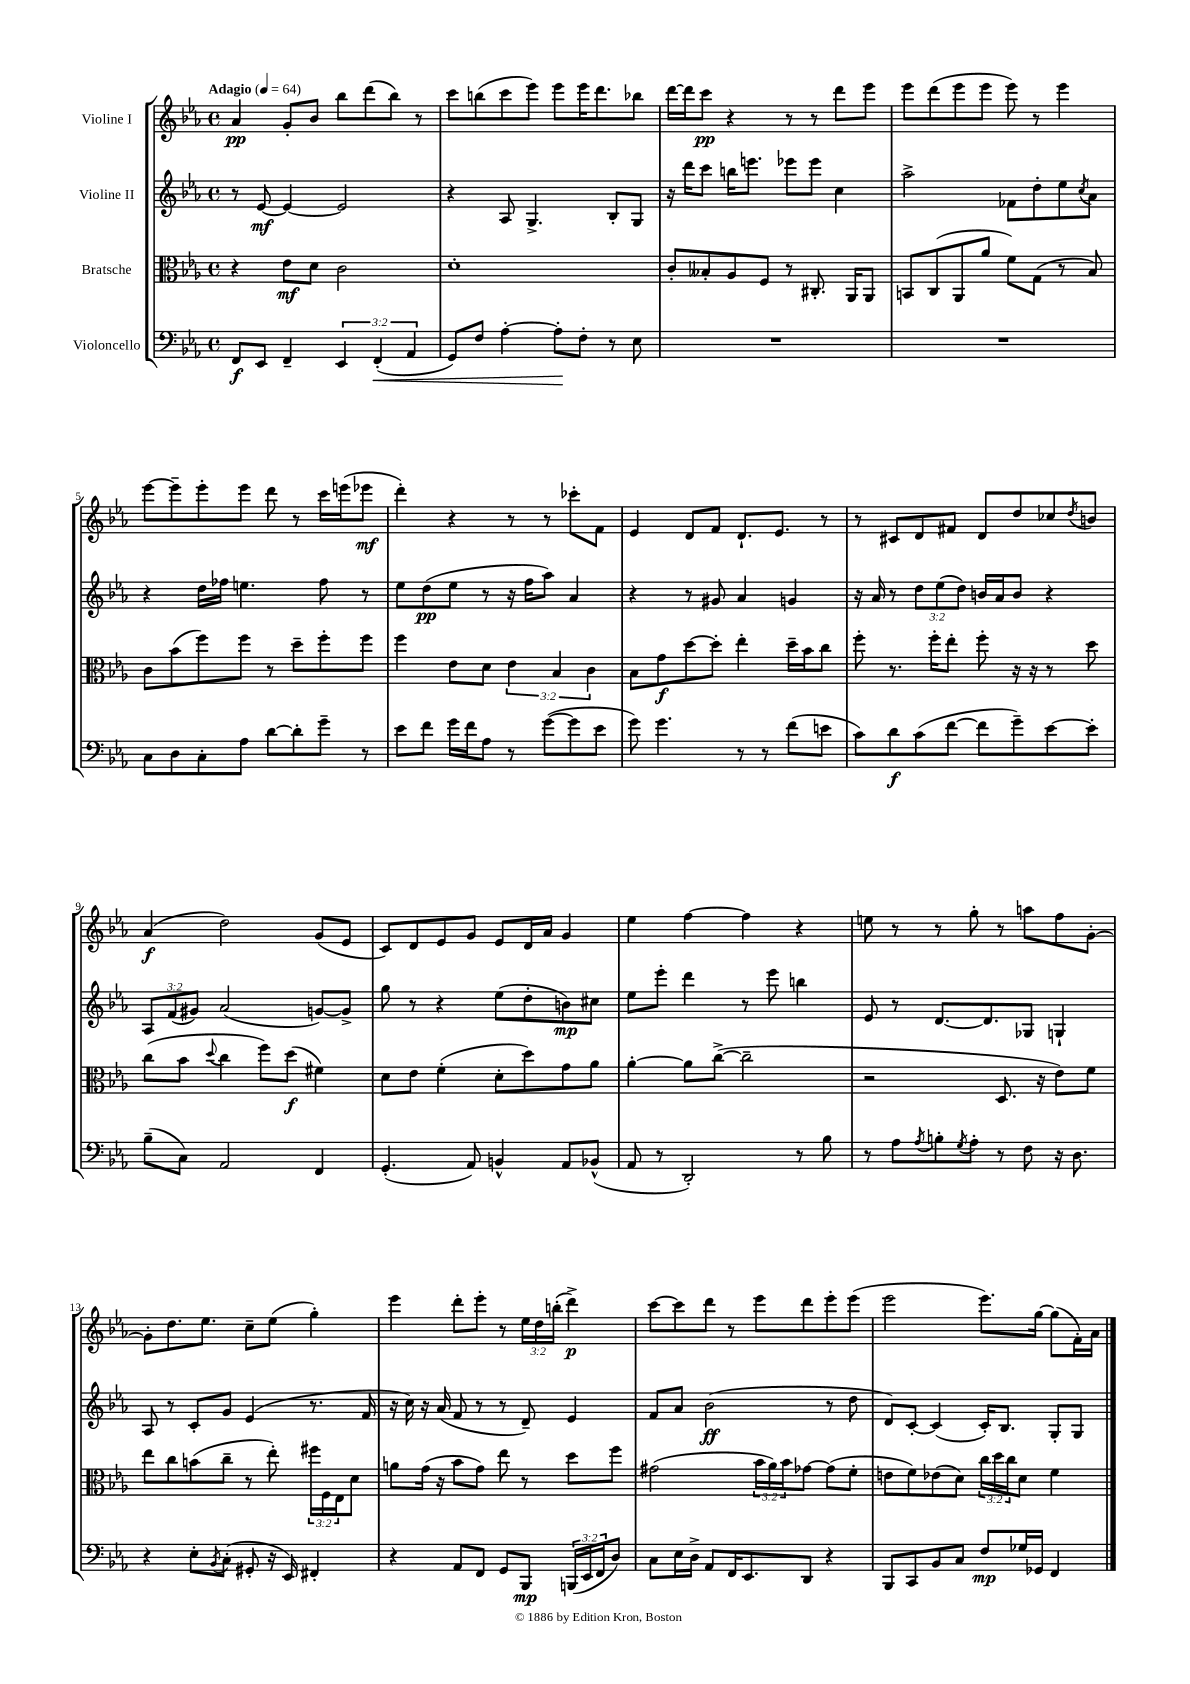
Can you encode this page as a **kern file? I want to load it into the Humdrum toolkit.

**kern	**dynam	**kern	**dynam	**kern	**dynam	**kern	**dynam
*part4	*part4	*part3	*part3	*part2	*part2	*part1	*part1
*staff4	*staff4	*staff3	*staff3	*staff2	*staff2	*staff1	*staff1
*I"Violoncello	*	*I"Bratsche	*	*I"Violine II	*	*I"Violine I	*
*clefF4	*	*clefC3	*	*clefG2	*	*clefG2	*
*k[b-e-a-]	*	*k[b-e-a-]	*	*k[b-e-a-]	*	*k[b-e-a-]	*
*M4/4	*	*M4/4	*	*M4/4	*	*M4/4	*
*met(c)	*	*met(c)	*	*met(c)	*	*met(c)	*
*MM64	*	*MM64	*	*MM64	*	*MM64	*
=1	=1	=1	=1	=1	=1	=1	=1
!	!	!	!	!	!	!LO:TX:a:B:t=Adagio	!
8FF/L	f	4r	.	8r	.	4a-/	pp
8EE-/J	.	.	.	[8e-/	mf	.	.
4FF~/	.	8e-\L	mf	4e-/_	.	8g'/L	.
.	.	8d\J	.	.	.	8b-/J	.
6EE-/	.	2c\	.	2e-/]	.	8bb-\L	.
.	.	.	.	.	.	(8ddd\	.
!	!LO:HP:b	!	!	!	!	!	!
(6FF'/	<	.	.	.	.	.	.
.	.	.	.	.	.	8bb-\J)	.
6AA-/	.	.	.	.	.	.	.
.	.	.	.	.	.	8r	.
=2	=2	=2	=2	=2	=2	=2	=2
8GG/L)	.	1d'	.	4r	.	8ccc\L	.
8F/J	.	.	.	.	.	(8bbn\	.
[4A-'\	.	.	.	8A-/	.	8ccc\	.
.	.	.	.	4.G^/	.	8eee-\J)	.
8A-'\L]	.	.	.	.	.	8eee-\L	.
8F'\J	[	.	.	.	.	16eee-\K	.
.	.	.	.	.	.	8.ddd\	.
8r	.	.	.	8B-'/L	.	.	.
8E-\	.	.	.	8G/J	.	8bb-X\J	.
=3	=3	=3	=3	=3	=3	=3	=3
1r	.	8c'/L	.	16r	.	[16ddd\LL	.
.	.	.	.	16ddd\KL	.	16ddd\J]	.
.	.	8B--X'/	.	8ccc\J	.	8ccc\J	pp
.	.	8A-/	.	16bbn\KL	.	4r	.
.	.	.	.	8.eeen\J	.	.	.
.	.	8F/J	.	.	.	.	.
.	.	8r	.	8eee-X\L	.	8r	.
.	.	8.C#X'/	.	8eee-\J	.	8r	.
.	.	.	.	4cc\	.	8ddd\L	.
.	.	16AA-/KL	.	.	.	.	.
.	.	8AA-/J	.	.	.	8eee-\J	.
=4	=4	=4	=4	=4	=4	=4	=4
1r	.	8BBn/L	.	2aa-^\	.	8eee-\L	.
.	.	(8C/	.	.	.	(8ddd\	.
.	.	8AA-/	.	.	.	8eee-\	.
.	.	8a-/J	.	.	.	8eee-\J	.
.	.	8f\L)	.	8f-X\L	.	8eee-\)	.
.	.	(8G\J	.	8dd'\	.	8r	.
.	.	8r	.	8ee-\	.	4eee-\	.
.	.	.	.	8qcc/	.	.	.
.	.	8B-/)	.	8a-\J	.	.	.
!!LO:LB:g=z
=5	=5	=5	=5	=5	=5	=5	=5
8C\L	.	8c\L	.	4r	.	[8eee-\L	.
8D\	.	(8b-\	.	.	.	8eee-~\]	.
8C'\	.	8ff\)	.	16dd\LL	.	8eee-'\	.
.	.	.	.	16ff-X\JJ	.	.	.
8A-\J	.	8ff\J	.	4.een\	.	8eee-\J	.
[8d\L	.	8r	.	.	.	8ddd\	.
8d'\]	.	8dd~\L	.	.	.	8r	.
8g~\J	.	8ff'\	.	8ff-\	.	16ccc\LL	.
.	.	.	.	.	.	(16eeen\J	.
8r	.	8ff\J	.	8r	.	8eee-X\J	mf
=6	=6	=6	=6	=6	=6	=6	=6
8e-\L	.	4ff\	.	8ee-\L	.	4ddd'\)	.
8f\J	.	.	.	(8dd\	pp	.	.
16g\LL	.	8e-\L	.	8ee-\J	.	4r	.
16f\J	.	.	.	.	.	.	.
8A-\J	.	8d\J	.	8r	.	.	.
8r	.	6e-\	.	16r	.	8r	.
.	.	.	.	16ff\KL	.	.	.
([8g\L	.	.	.	8aa-\J)	.	8r	.
.	.	6B-/	.	.	.	.	.
8g\]	.	.	.	4a-/	.	8ccc-X'\L	.
.	.	6c\	.	.	.	.	.
8e-\J	.	.	.	.	.	8f\J	.
=7	=7	=7	=7	=7	=7	=7	=7
8g\)	.	8B-\L	.	4r	.	4e-/	.
4.g\	.	8g\	f	.	.	.	.
.	.	[8dd\	.	8r	.	8d/L	.
.	.	8dd'\J]	.	8g#X/	.	8f/J	.
8r	.	4ee-'\	.	4a-/	.	8.d`/L	.
8r	.	.	.	.	.	.	.
.	.	.	.	.	.	8.e-/J	.
(8f\L	.	16dd~\LL	.	4gn/	.	.	.
.	.	16b-\J	.	.	.	.	.
8en\J	.	8cc\J	.	.	.	8r	.
=8	=8	=8	=8	=8	=8	=8	=8
8c\L)	.	8ff'\	.	16r	.	8r	.
.	.	.	.	16a-/	.	.	.
8d\	f	8.r	.	8r	.	8c#X/L	.
(8c\	.	.	.	12dd\L	.	8d/	.
.	.	16ff'\KL	.	.	.	.	.
.	.	.	.	(12ee-\	.	.	.
[8f\J	.	8ee-'\J	.	.	.	8f#X/J	.
.	.	.	.	12dd\J)	.	.	.
8f\L]	.	8ff'\	.	16bn/LL	.	8d/L	.
.	.	.	.	16a-/J	.	.	.
8g~\)	.	16r	.	8b/J	.	8dd/	.
.	.	16r	.	.	.	.	.
[8e-\	.	8r	.	4r	.	8cc-X/	.
.	.	.	.	.	.	8qdd/	.
8e-'\J]	.	8dd\	.	.	.	8bn/J	.
!!LO:LB:g=z
=9	=9	=9	=9	=9	=9	=9	=9
(8B-~\L	.	(8cc\L	.	12A-/L	.	(4a-/	f
.	.	.	.	(12f/	.	.	.
8C\J)	.	8b-\J	.	.	.	.	.
.	.	.	.	12g#X/J)	.	.	.
.	.	8qqdd/	.	.	.	.	.
2AA-/	.	4cc\	.	(2a-/	.	2dd\)	.
.	.	8ff\L)	.	.	.	.	.
.	.	(8dd\J	f	.	.	.	.
4FF/	.	4f#X\)	.	[8gn/L)	.	(8g/L	.
.	.	.	.	8g^/J]	.	8e-/J	.
=10	=10	=10	=10	=10	=10	=10	=10
(4.GG'/	.	8d\L	.	8gg\	.	8c/L)	.
.	.	8e-\J	.	8r	.	8d/	.
.	.	(4f'\	.	4r	.	8e-/	.
8AA-/)	.	.	.	.	.	8g/J	.
4BBn^^/	.	8d'\L	.	(8ee-\L	.	8e-/L	.
.	.	8dd\)	.	8dd'\	.	16d/L	.
.	.	.	.	.	.	16a-/JJ	.
8AA-/L	.	8g\	.	8bn\)	mp	4g/	.
(8BB-X^^/J	.	8a-\J	.	8cc#X\J	.	.	.
=11	=11	=11	=11	=11	=11	=11	=11
8AA-/	.	[4a-'\	.	8ee-\L	.	4ee-\	.
8r	.	.	.	8eee-'\J	.	.	.
2DD'/)	.	8a-\L]	.	4ddd\	.	[4ff\	.
.	.	([8cc^\J	.	.	.	.	.
.	.	2cc~\]	.	8r	.	4ff\]	.
.	.	.	.	8eee-\	.	.	.
8r	.	.	.	4bbn\	.	4r	.
8B-\	.	.	.	.	.	.	.
=12	=12	=12	=12	=12	=12	=12	=12
8r	.	2r	.	8e-/	.	8een\	.
8A-\L	.	.	.	8r	.	8r	.
8qA-/	.	.	.	.	.	.	.
8Bn'\	.	.	.	[8.d/L	.	8r	.
8qG/	.	.	.	.	.	.	.
8A-'\J	.	.	.	.	.	8gg'\	.
.	.	.	.	8.d/]	.	.	.
8r	.	8.D/	.	.	.	8r	.
8F\	.	.	.	8G-X/J	.	8aan\L	.
.	.	16r	.	.	.	.	.
16r	.	8e-\L)	.	4Gn`/	.	8ff\	.
8.D\	.	.	.	.	.	.	.
.	.	8f\J	.	.	.	[8g'\J	.
!!LO:LB:g=z
=13	=13	=13	=13	=13	=13	=13	=13
4r	.	8ee-\L	.	8A-/	.	8g'\L]	.
.	.	8cc\	.	8r	.	8.dd\	.
8E-'\L	.	(8bn\	.	8c'/L	.	.	.
.	.	.	.	.	.	8.ee-\J	.
8qBB-/	.	.	.	.	.	.	.
(8C'\J	.	8cc~\J	.	8g/J	.	.	.
8GG#X'/	.	8r	.	(4e-/	.	8cc~\L	.
16r	.	8ee-'\)	.	.	.	(8ee-\J	.
16EE-/)	.	.	.	.	.	.	.
4FF#X'/	.	24ff#X\LL	.	8.r	.	4gg'\)	.
.	.	24F\	.	.	.	.	.
.	.	24E-\J	.	.	.	.	.
.	.	8d\J	.	.	.	.	.
.	.	.	.	16f/	.	.	.
=14	=14	=14	=14	=14	=14	=14	=14
4r	.	8an\L	.	16r	.	4eee-\	.
.	.	.	.	16cc\)	.	.	.
.	.	(16g\Jk	.	16r	.	.	.
.	.	16r	.	(16a-/	.	.	.
8AA-/L	.	8b-\L	.	8f/	.	8ddd'\L	.
8FF/J	.	8g\J)	.	8r	.	8eee-'\J	.
8GG/L	.	8ee-\	.	8r	.	8r	.
8BBB-/J	mp	8r	.	8d~/)	.	24ee-\LL	.
.	.	.	.	.	.	24dd\	.
.	.	.	.	.	.	(24bbn'\JJ	.
(24BBBn/LL	.	8dd\L	.	4e-/	.	4ddd^\)	p
24EE-/	.	.	.	.	.	.	.
24FF/J	.	.	.	.	.	.	.
8D/J)	.	8ff\J	.	.	.	.	.
=15	=15	=15	=15	=15	=15	=15	=15
8C\L	.	(2g#X\	.	8f/L	.	[8ccc\L	.
16E-\L	.	.	.	8a-/J	.	8ccc\]	.
16D^\JJ	.	.	.	.	.	.	.
8AA-/L	.	.	.	(2b-\	ff	8ddd\J	.
16FF/K	.	.	.	.	.	8r	.
8.EE-/	.	.	.	.	.	.	.
.	.	24b-\LL	.	.	.	8eee-\L	.
.	.	24a-\)	.	.	.	.	.
.	.	24b-\J	.	.	.	.	.
8DD/J	.	[8g-X\J	.	.	.	8ddd\	.
4r	.	(8g-\L]	.	8r	.	8eee-'\	.
.	.	8f'\J	.	8dd\	.	(8eee-\J	.
=16	=16	=16	=16	=16	=16	=16	=16
8BBB-/L	.	8en\L	.	8d/L)	.	2eee-\	.
8CC/	.	8f\)	.	[8c'/J	.	.	.
8BB-/	.	(8e-X\	.	(4c/]	.	.	.
8C/J	.	8d\J)	.	.	.	.	.
8F/L	mp	24cc\LL	.	16c'/KL)	.	8.eee-\L)	.
.	.	24dd\	.	.	.	.	.
.	.	.	.	8.B-/J	.	.	.
.	.	24cc\J	.	.	.	.	.
16G-X/L	.	8d\J	.	.	.	.	.
16GG-X/JJ	.	.	.	.	.	[16gg\Jk	.
4FF/	.	4f\	.	8G'/L	.	(8gg\L]	.
.	.	.	.	8G/J	.	16f'\L)	.
.	.	.	.	.	.	16a-\JJ	.
==	==	==	==	==	==	==	==
*-	*-	*-	*-	*-	*-	*-	*-
